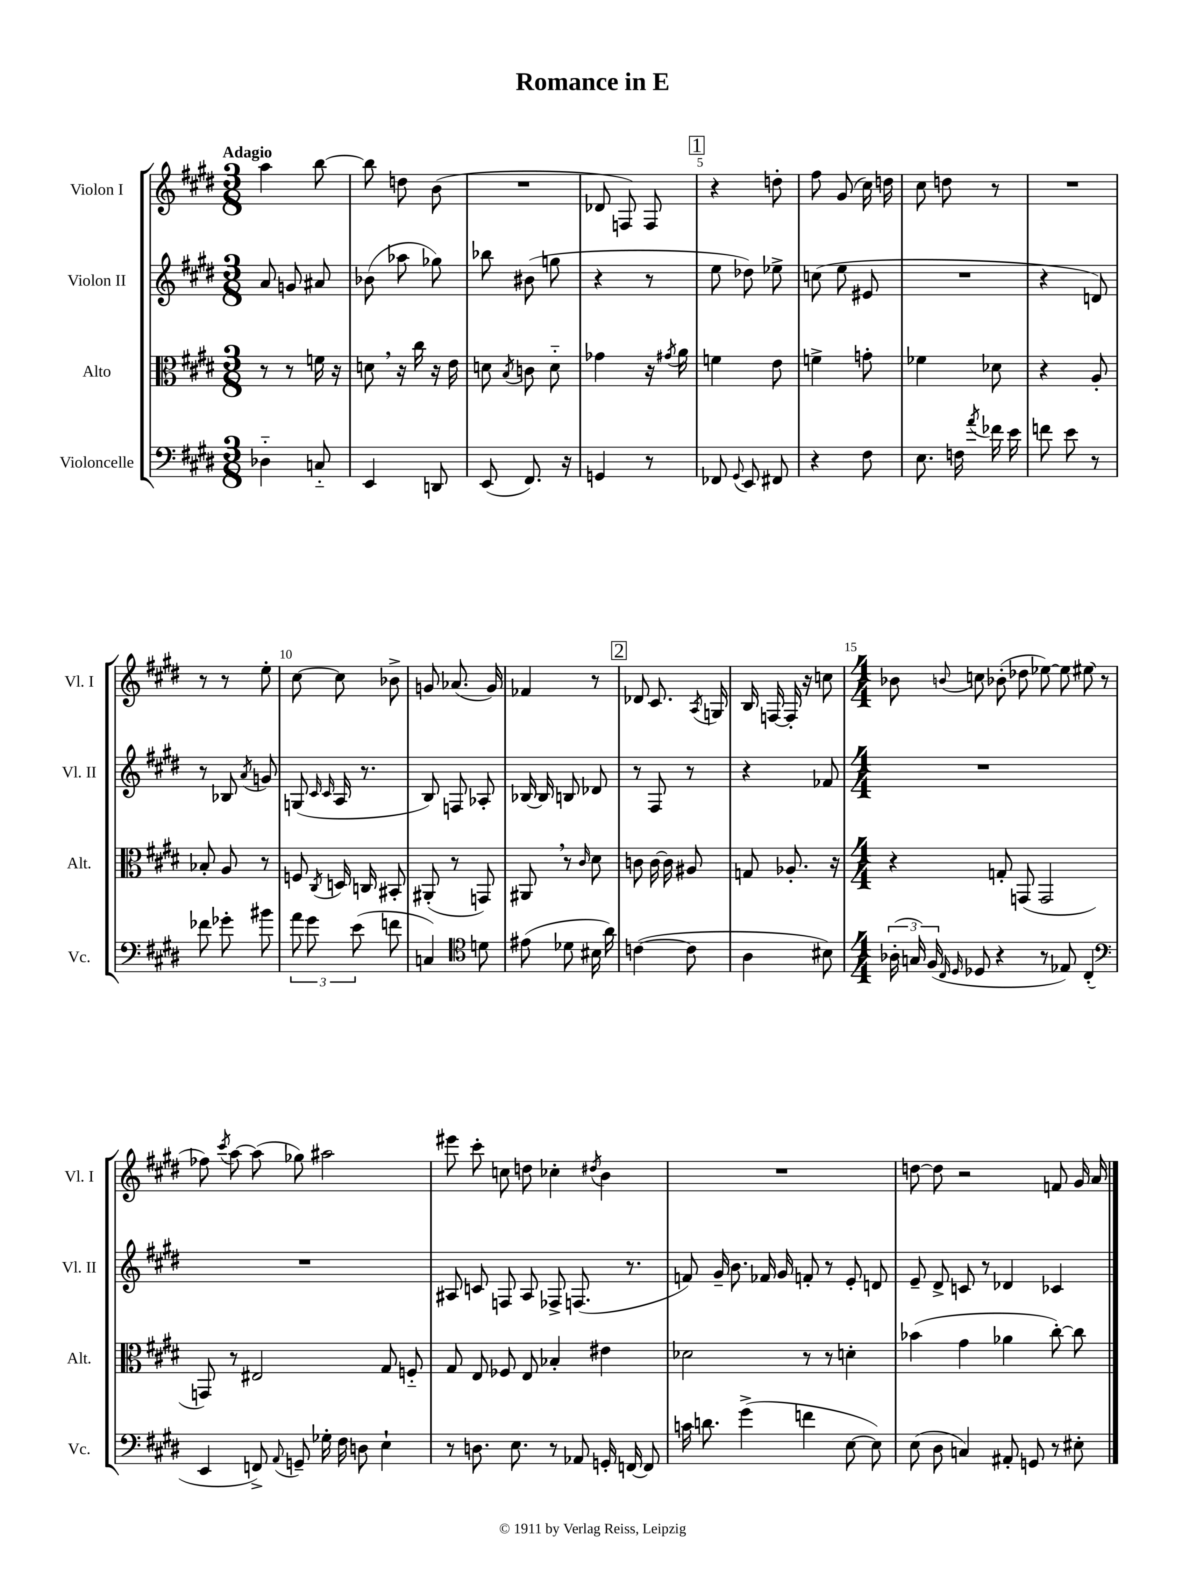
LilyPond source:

\header { title = "Romance in E" }
<<
\new StaffGroup <<
\new Staff = "s0" \with { instrumentName = "Violon I" shortInstrumentName = "Vl. I" } {
    \clef treble \key e \major \numericTimeSignature \time 3/8 \tempo "Adagio"
    \autoBeamOff a''4 b''8~ |
    b''8 d''8 b'8( |
    R4. |
    des'8 f8) f8 |
    \mark \markup { \box "1" } r4 d''8-. |
    fis''8 gis'8( cis''16) d''16 |
    cis''8 d''8 r8 |
    R4. |
    r8 r8 e''8-. |
    cis''8~ cis''8 bes'8-> |
    g'8 aes'8.( g'16) |
    fes'4 r8 |
    \mark \markup { \box "2" } des'8 cis'8. \acciaccatura { a8 } g16 |
    b16 f16~ f16-. r16 c''8 |
    \numericTimeSignature \time 4/4 bes'8 \appoggiatura { b'8 } c''8 bes'8-.( des''8 ees''8~) ees''8 eis''8( r8 |
    fes''8) \acciaccatura { cis'''8 } a''8~ a''8( ges''8) ais''2 |
    eis'''8 cis'''8-. c''8 d''8 ces''4-. \acciaccatura { dis''8 } b'4 |
    R1 |
    d''8~ d''8 r2 f'8 gis'16 a'16 \bar "|." |
}
\new Staff = "s1" \with { instrumentName = "Violon II" shortInstrumentName = "Vl. II" } {
    \clef treble \key e \major \numericTimeSignature \time 3/8
    \autoBeamOff a'8 g'8 ais'8 |
    bes'8( aes''8 ges''8) |
    bes''8 bis'8( g''8 |
    r4 r8 |
    \mark \markup { \box "1" } e''8 des''8) ees''8-> |
    c''8( e''8 eis'8 |
    R4. |
    r4 d'8) |
    r8 bes8 \acciaccatura { a'8 } g'8 |
    g8( \grace { cis'16 cis'16 } a16 r8. |
    b8) f8 aes8-. |
    bes16~ bes16 b8 des'8 |
    \mark \markup { \box "2" } r8 fis8 r8 |
    r4 fes'8 |
    \numericTimeSignature \time 4/4 R1 |
    R1 |
    ais8 c'8 f8 ais8 fes8-> f8.( r8. |
    f'8) gis'16-- b'8. fes'16 gis'16 f'8-. r8 e'8-. d'8 |
    e'8-- dis'8-> c'8 r8 des'4 ces'4 \bar "|." |
}
\new Staff = "s2" \with { instrumentName = "Alto" shortInstrumentName = "Alt." } {
    \clef alto \key e \major \numericTimeSignature \time 3/8
    \autoBeamOff r8 r8 f'16 r16 |
    d'8 \breathe r16 cis''16 r16 e'16 |
    d'8 \acciaccatura { b8 } c'8 d'8-_ |
    ges'4 r16 \acciaccatura { gis'8 } a'16 |
    \mark \markup { \box "1" } f'4 e'8 |
    f'4-> g'8-. |
    fes'4 des'8 |
    r4 a8-. |
    bes8-. a8 r8 |
    f8 \acciaccatura { cis8 } d16 c16 bis,8-. |
    ais,8-.( r8 g,8) |
    ais,8 \breathe r8 \grace { cis'16 } dis'8 |
    \mark \markup { \box "2" } c'8 c'16~ c'16 ais8 |
    g8 aes8.-. r16 |
    \numericTimeSignature \time 4/4 r4 g8-. g,8( g,2 |
    g,8) r8 eis2 gis8 f8-_ |
    gis8 e8 fes8 e8 bes4-. eis'4 |
    des'2 r8 r8 d'4-. |
    bes'4( gis'4 aes'4 cis''8~-.) cis''8 \bar "|." |
}
\new Staff = "s3" \with { instrumentName = "Violoncelle" shortInstrumentName = "Vc." } {
    \clef bass \key e \major \numericTimeSignature \time 3/8
    \autoBeamOff des4-_ c8-_ |
    e,4 d,8 |
    e,8( fis,8.) r16 |
    g,4 r8 |
    \mark \markup { \box "1" } fes,8 \appoggiatura { gis,8 } e,8 fis,8 |
    r4 fis8 |
    e8. f16 \acciaccatura { a'8 } fes'16 e'16 |
    f'8 e'8 r8 |
    fes'8 ges'8-. bis'8 |
    \tuplet 3/2 { a'8 gis'8 e'8( } f'8 |
    c4) \clef tenor d'8 |
    eis'8( des'8 bis16 a'16) |
    \mark \markup { \box "2" } c'4~( c'8 |
    a4 bis8) |
    \numericTimeSignature \time 4/4 \tuplet 3/2 { aes16-.( g16) fis16( } \grace { cis16 dis16 } des8 r4 r8 ees8) cis4-.( |
    \clef bass e,4 f,8->) \appoggiatura { a,8 } g,8-- ges16-. fis16 d8 e4-! |
    r8 d8. e8. r8 aes,8 g,16-. f,16~ f,8 |
    c'16 d'8. gis'4->( f'4 e8~ e8) |
    e8( dis8 c4) ais,8-. g,8 r8 eis8-. \bar "|." |
}
>>
>>
\layout { \context { \Score \override BarNumber.break-visibility = ##(#f #t #t) barNumberVisibility = #(every-nth-bar-number-visible 5) } }
